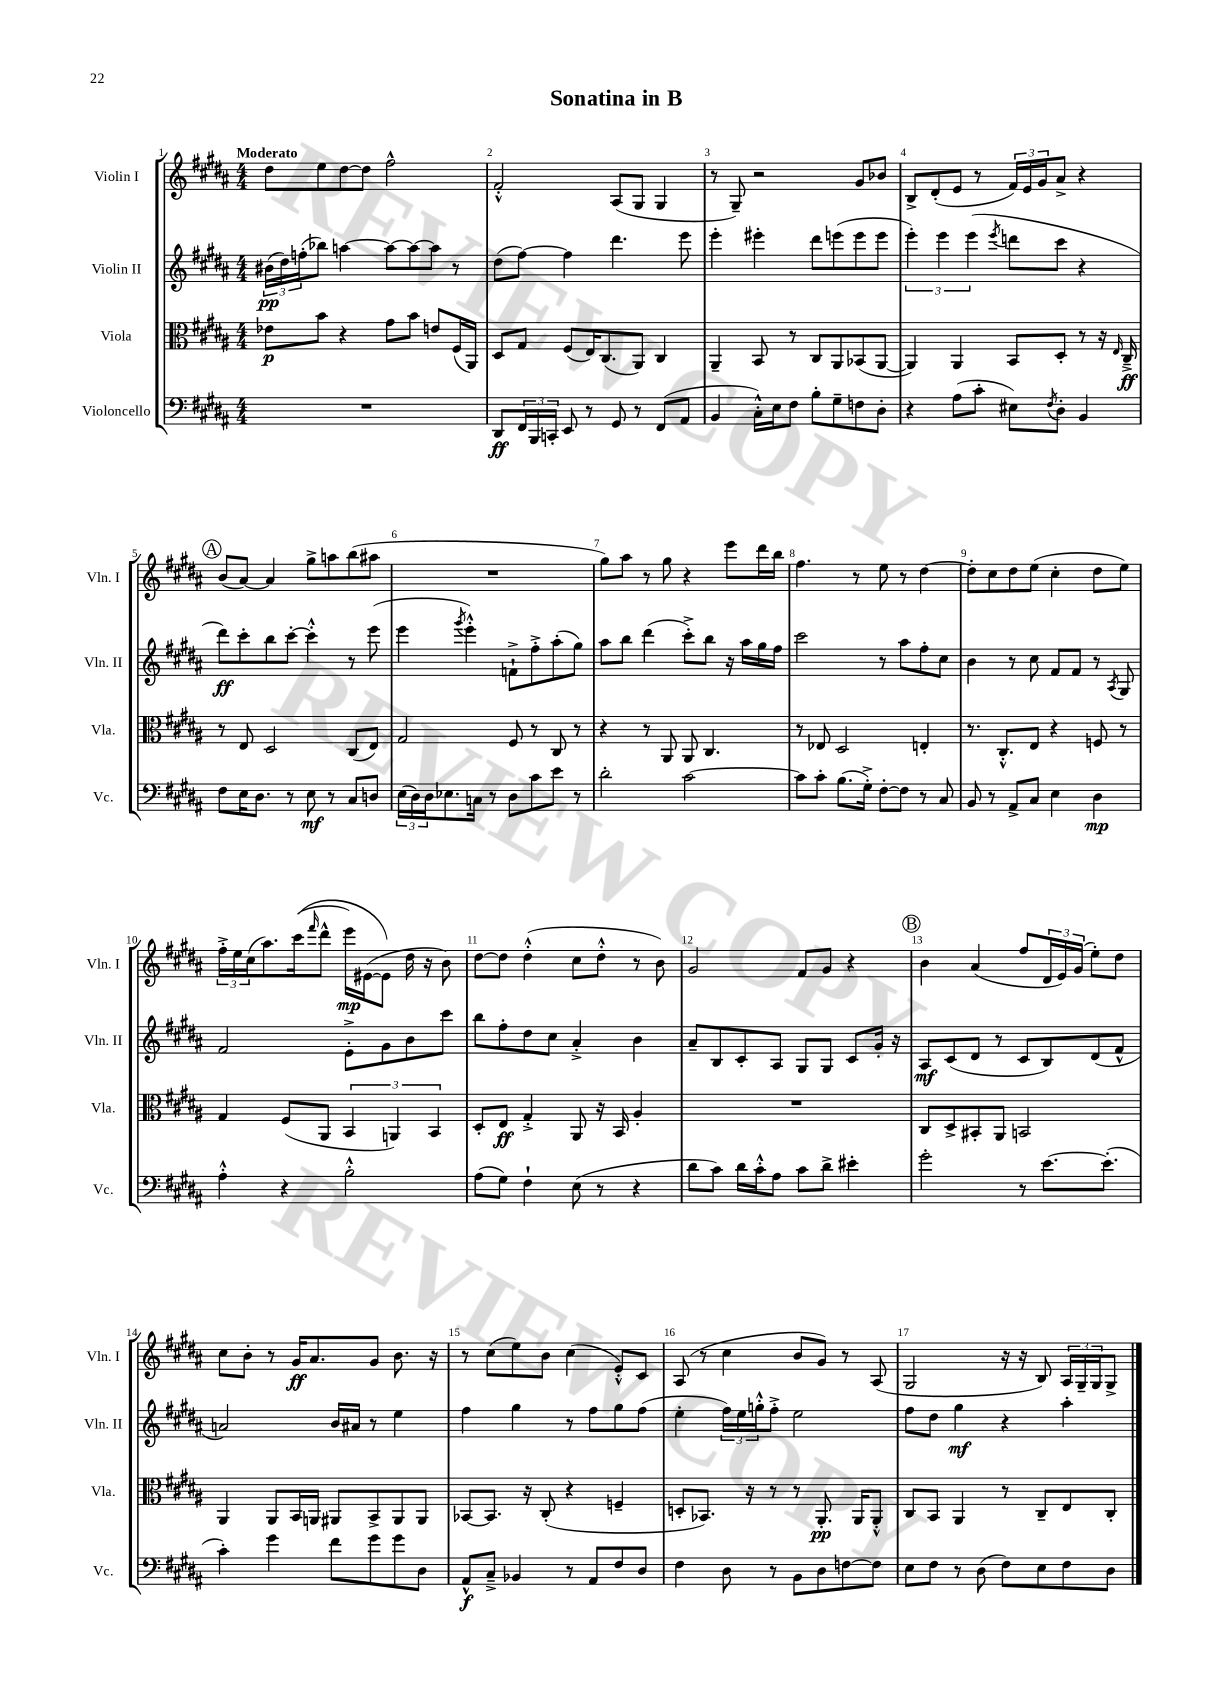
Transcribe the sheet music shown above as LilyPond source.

\header { title = "Sonatina in B" }
<<
\new StaffGroup <<
\new Staff = "s0" \with { instrumentName = "Violin I" shortInstrumentName = "Vln. I" } {
    \clef treble \key b \major \numericTimeSignature \time 4/4 \tempo "Moderato"
    dis''8 e''8 dis''8~ dis''8 fis''2-^ |
    fis'2-.-^ ais8( gis8 gis4 |
    r8 gis8--) r2 gis'8 bes'8 |
    b8-> dis'8-.( e'8 r8 \tuplet 3/2 { fis'16) e'16 gis'16 } ais'8-> r4 |
    \mark \markup { \circle "A" } b'8( ais'8~) ais'4 gis''8-> a''8 b''8( ais''8 |
    R1 |
    gis''8) ais''8 r8 gis''8 r4 e'''8 dis'''16 b''16 |
    fis''4. r8 e''8 r8 dis''4~ |
    dis''8-. cis''8 dis''8 e''8( cis''4-. dis''8 e''8) |
    \tuplet 3/2 { fis''16-.-> e''16 cis''16( } ais''8.) cis'''16(\( \grace { fis'''16 } dis'''8-^ e'''16\mp) eis'16~( eis'8\) dis''16 r16 b'8) |
    dis''8~ dis''8 dis''4-.-^( cis''8 dis''8-.-^ r8 b'8) |
    gis'2 fis'8 gis'8 r4 |
    \mark \markup { \circle "B" } b'4 ais'4( fis''8 \tuplet 3/2 { dis'16 e'16) gis'16( } e''8-.) dis''8 |
    cis''8 b'8-. r8 gis'16\ff ais'8. gis'8 b'8. r16 |
    r8 cis''8( e''8) b'8 cis''4( e'8-.-^) cis'8 |
    ais8( r8 cis''4 b'8 gis'8) r8 ais8( |
    gis2 r16 r16 b8) \tuplet 3/2 { ais16 gis16-- gis16 } gis8-> \bar "|." |
}
\new Staff = "s1" \with { instrumentName = "Violin II" shortInstrumentName = "Vln. II" } {
    \clef treble \key b \major \numericTimeSignature \time 4/4
    \tuplet 3/2 { bis'16\pp( dis''16) f''16-.( } bes''8) a''4~ a''8~ a''8~ a''8 r8 |
    dis''8( fis''8~) fis''4 dis'''4. e'''8 |
    e'''4-. eis'''4-. dis'''8 e'''8( e'''8 e'''8 |
    \tuplet 3/2 { e'''4-.) e'''4 e'''4( } \acciaccatura { e'''8 } d'''8 cis'''8 r4 |
    \mark \markup { \circle "A" } dis'''8\ff) cis'''8-. b''8 cis'''8~-. cis'''4-.-^ r8 e'''8( |
    e'''4 \acciaccatura { gis'''8 } e'''4-.-^) f'8-!-> fis''8-.-> ais''8-.( gis''8) |
    ais''8 b''8 dis'''4( cis'''8-.->) b''8 r16 ais''16 gis''16 fis''16 |
    cis'''2 r8 ais''8 fis''8-. cis''8 |
    b'4 r8 cis''8 fis'8 fis'8 r8 \acciaccatura { ais8 } gis8 |
    fis'2 e'8-.-> gis'8 b'8 cis'''8 |
    b''8 fis''8-. dis''8 cis''8 ais'4-.-> b'4 |
    ais'8-- b8 cis'8-. ais8 gis8 gis8 cis'8 gis'16-. r16 |
    \mark \markup { \circle "B" } ais8\mf cis'8( dis'8 r8 cis'8 b8) dis'8( fis'8-^ |
    a'2) b'16 ais'16 r8 e''4 |
    fis''4 gis''4 r8 fis''8 gis''8 fis''8( |
    e''4-. \tuplet 3/2 { fis''16) e''16 g''16-.-^ } fis''8-.-> e''2 |
    fis''8 dis''8 gis''4\mf r4 ais''4-. \bar "|." |
}
\new Staff = "s2" \with { instrumentName = "Viola" shortInstrumentName = "Vla." } {
    \clef alto \key b \major \numericTimeSignature \time 4/4
    ees'8\p b'8 r4 gis'8 b'8 e'8 fis16( ais,16) |
    dis8 gis8 fis8( e16) cis8.( ais,8) cis4 |
    ais,4-- b,8 r8 cis8 ais,8 bes,8( ais,8~ |
    ais,4) ais,4 b,8 dis8-. r8 r16 \grace { e16 } cis16--->\ff |
    \mark \markup { \circle "A" } r8 e8 dis2 cis8( e8) |
    gis2 fis8 r8 cis8 r8 |
    r4 r8 ais,8 ais,8 cis4. |
    r8 ees8 dis2 e4-. |
    r8. cis8.-.-^ e8 r4 f8 r8 |
    gis4 fis8( ais,8 \tuplet 3/2 { b,4 a,4) b,4 } |
    dis8-. e8\ff gis4-.-> ais,8 r16 b,16 ais4-. |
    R1 |
    \mark \markup { \circle "B" } cis8 dis8-> bis,8-. ais,8 b,2 |
    ais,4 ais,8 b,16 a,16 ais,8 b,8-> ais,8 ais,8 |
    bes,8~ bes,8. r16 cis8-.( r4 f4-- |
    d8-. bes,8.) r16 r8 r8 ais,8.-.\pp ais,16 ais,8-.-^ |
    cis8 b,8 ais,4 r8 cis8-- e8 cis8-. \bar "|." |
}
\new Staff = "s3" \with { instrumentName = "Violoncello" shortInstrumentName = "Vc." } {
    \clef bass \key b \major \numericTimeSignature \time 4/4
    R1 |
    dis,8\ff \tuplet 3/2 { fis,16 b,,16 c,16-. } e,8 r8 gis,8 r8 fis,8( ais,8 |
    b,4 cis16-.-^) e16 fis8 b8-. gis8-- f8 dis8-. |
    r4 ais8( cis'8-. eis8) \acciaccatura { fis8 } dis8-. b,4 |
    \mark \markup { \circle "A" } fis8 e16 dis8. r8 e8\mf r8 cis8 d8 |
    \tuplet 3/2 { e16( dis16) dis16 } ees8. c16 r8 dis8 cis'8 e'8 r8 |
    dis'2-. cis'2~ |
    cis'8 cis'8-. b8.( gis16-.->) fis8~-. fis8 r8 cis8 |
    b,8 r8 ais,8-> cis8 e4 dis4\mp |
    ais4-.-^ r4 b2-.-^ |
    ais8( gis8) fis4-! e8( r8 r4 |
    dis'8 cis'8) dis'16 cis'16-.-^ ais8 cis'8 dis'8-> eis'4-. |
    \mark \markup { \circle "B" } gis'2-. r8 e'8.~ e'8.-.( |
    cis'4-.) gis'4 fis'8 gis'8 gis'8 dis8 |
    ais,8-^\f cis8---> bes,4 r8 ais,8 fis8 dis8 |
    fis4 dis8 r8 b,8 dis8 f8~ f8 |
    e8 fis8 r8 dis8( fis8) e8 fis8 dis8 \bar "|." |
}
>>
>>
\layout { \context { \Score \override BarNumber.break-visibility = ##(#f #t #t) barNumberVisibility = #all-bar-numbers-visible } }
